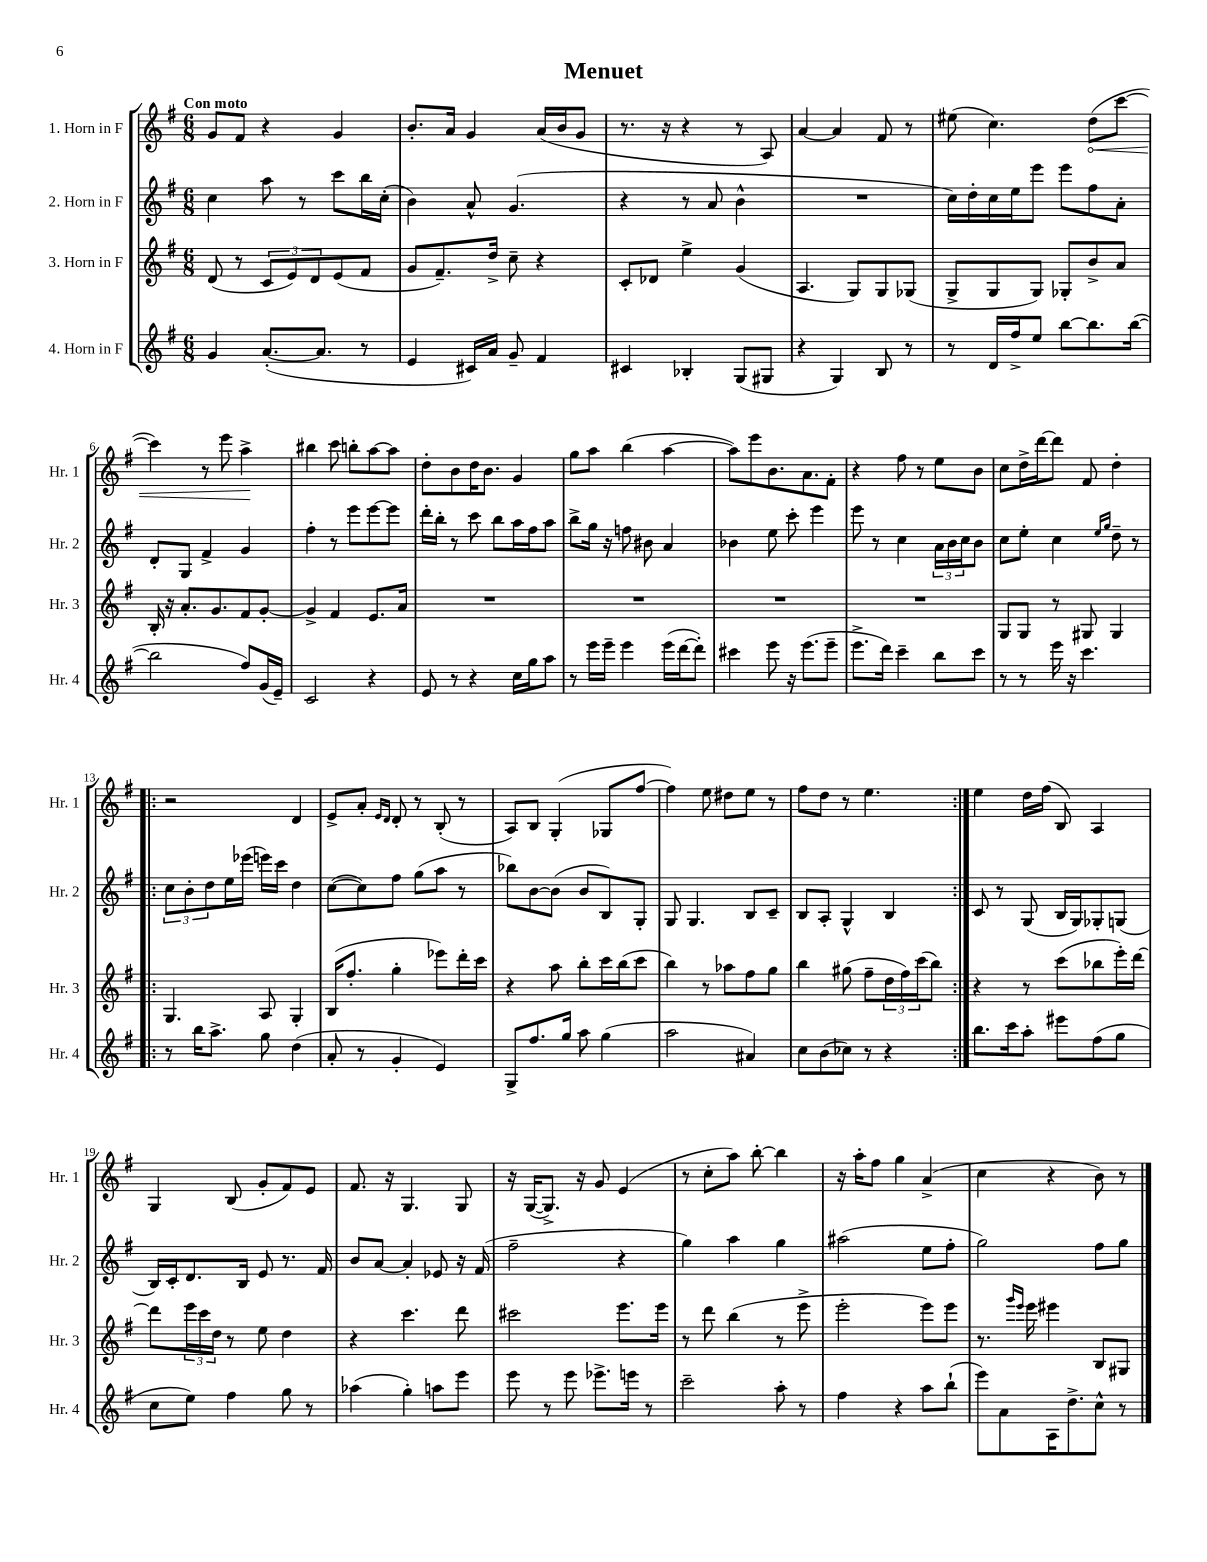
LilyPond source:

\header { title = "Menuet" }
<<
\new StaffGroup <<
\new Staff = "s0" \with { instrumentName = "1. Horn in F" shortInstrumentName = "Hr. 1" } {
    \clef treble \key g \major \numericTimeSignature \time 6/8 \tempo "Con moto"
    g'8 fis'8 r4 g'4 |
    b'8.-. a'16 g'4 a'16( b'16 g'8 |
    r8. r16 r4 r8 a8) |
    a'4~ a'4 fis'8 r8 |
    eis''8( c''4.) \once \override Hairpin.circled-tip = ##t d''8\<( c'''8~ |
    c'''4) r8 e'''8 a''4->\! |
    bis''4 c'''8 b''8-. a''8~ a''8 |
    d''8-. b'8 d''16 b'8. g'4 |
    g''8 a''8 b''4( a''4~ |
    a''8) e'''8 b'8. a'8. fis'8-. |
    r4 fis''8 r8 e''8 b'8 |
    c''8 d''16-> d'''16~ d'''8 fis'8 d''4-. |
    \repeat volta 2 { r2 d'4 |
    e'8-> a'8-. \grace { e'16 d'16 } d'8-. r8 b8-.( r8 |
    a8) b8 g4-.( ges8 fis''8~ |
    fis''4) e''8 dis''8 e''8 r8 |
    fis''8 d''8 r8 e''4. | }
    e''4 d''16 fis''16( b8) a4 |
    g4 b8( g'8-. fis'8) e'8 |
    fis'8. r16 g4. g8 |
    r16 g16~( g8.->) r16 g'8 e'4( |
    r8 c''8-. a''8) b''8~-. b''4 |
    r16 a''16-. fis''8 g''4 a'4->( |
    c''4 r4 b'8) r8 \bar "|." |
}
\new Staff = "s1" \with { instrumentName = "2. Horn in F" shortInstrumentName = "Hr. 2" } {
    \clef treble \key g \major \numericTimeSignature \time 6/8
    c''4 a''8 r8 c'''8 b''16 c''16-.( |
    b'4) a'8-^ g'4.( |
    r4 r8 a'8 b'4-^ |
    R2. |
    c''16) d''16-. c''16 e''16 e'''8 e'''8 fis''8 a'8-. |
    d'8-. g8 fis'4-> g'4 |
    fis''4-. r8 e'''8 e'''8~ e'''8 |
    d'''16-. b''16-. r8 c'''8 b''8 a''16 fis''16 a''8 |
    b''8-> g''16 r16 f''8 bis'8 a'4 |
    bes'4 e''8 c'''8-. e'''4 |
    e'''8 r8 c''4 \tuplet 3/2 { a'16 b'16 c''16 } b'8 |
    c''8 e''8-. c''4 \grace { e''16 g''16 } d''8-- r8 |
    \repeat volta 2 { \tuplet 3/2 { c''8 b'8-. d''8 } e''16 ees'''16( e'''16) c'''16 d''4 |
    c''8~( c''8) fis''8 g''8( a''8 r8 |
    bes''8) b'8~ b'8( b'8 b8) g8-. |
    g8 g4. b8 c'8-- |
    b8 a8-. g4-^ b4 | }
    c'8 r8 g8( b16 g16) ges8-. g8( |
    b16) c'16-. d'8. b16 e'8 r8. fis'16 |
    b'8 a'8~ a'4-. ees'8 r16 fis'16( |
    fis''2-- r4 |
    g''4) a''4 g''4 |
    ais''2( e''8 fis''8-. |
    g''2) fis''8 g''8 \bar "|." |
}
\new Staff = "s2" \with { instrumentName = "3. Horn in F" shortInstrumentName = "Hr. 3" } {
    \clef treble \key g \major \numericTimeSignature \time 6/8
    d'8( r8 \tuplet 3/2 { c'8 e'8) d'8 } e'8( fis'8 |
    g'8 fis'8.--) d''16-> c''8-- r4 |
    c'8-. des'8 e''4-> g'4( |
    a4. g8) g8 ges8( |
    g8-> g8 g8) ges8-. b'8-> a'8 |
    b16-. r16 a'8.-. g'8. fis'8 g'8~-. |
    g'4-> fis'4 e'8. a'16 |
    R2. |
    R2. |
    R2. |
    R2. |
    g8 g8 r8 gis8 gis4 |
    \repeat volta 2 { g4. a8 g4-. |
    b16( fis''8.-. g''4-. ees'''8) d'''16-. c'''16 |
    r4 a''8 b''8-. c'''16 b''16( c'''8 |
    b''4) r8 aes''8 fis''8 g''8 |
    b''4 gis''8( fis''8-- \tuplet 3/2 { d''16 fis''16) c'''16( } b''8) | }
    r4 r8 c'''8( bes''8 e'''16-.) d'''16~ |
    d'''8 \tuplet 3/2 { e'''16 c'''16 d''16 } r8 e''8 d''4 |
    r4 c'''4. d'''8 |
    cis'''2 e'''8. e'''16 |
    r8 d'''8 b''4( r8 e'''8-> |
    e'''2-. e'''8) e'''8 |
    r8. \grace { g'''16 e'''16 } e'''16 eis'''4 b8 gis8 \bar "|." |
}
\new Staff = "s3" \with { instrumentName = "4. Horn in F" shortInstrumentName = "Hr. 4" } {
    \clef treble \key g \major \numericTimeSignature \time 6/8
    g'4 a'8.~-.( a'8. r8 |
    e'4 cis'16) a'16 g'8-- fis'4 |
    cis'4 bes4-. g8( gis8 |
    r4 g4) b8 r8 |
    r8 d'16 fis''16-> e''8 b''8~ b''8. b''16~( |
    b''2 fis''8) g'16( e'16--) |
    c'2 r4 |
    e'8 r8 r4 c''16 g''16 a''8 |
    r8 e'''16 e'''16-- e'''4 e'''16( d'''16~ d'''8-.) |
    cis'''4 e'''8 r16 e'''8.( e'''8-- |
    e'''8.-> d'''16) c'''4-- b''8 c'''8 |
    r8 r8 e'''16 r16 c'''4. |
    \repeat volta 2 { r8 b''16 a''8.-> g''8 d''4( |
    a'8-. r8 g'4-. e'4) |
    g8-> fis''8. g''16 a''8 g''4( |
    a''2 ais'4) |
    c''8 b'8( ces''8) r8 r4 | }
    b''8. c'''16 a''8-. eis'''8 fis''8( g''8 |
    c''8 e''8) fis''4 g''8 r8 |
    aes''4( g''4-.) a''8 e'''8 |
    e'''8 r8 e'''8 ees'''8.-> e'''16 r8 |
    c'''2-- a''8-. r8 |
    fis''4 r4 a''8 b''8-!( |
    e'''8) a'8 a16 d''8.-> c''8-^ r8 \bar "|." |
}
>>
>>
